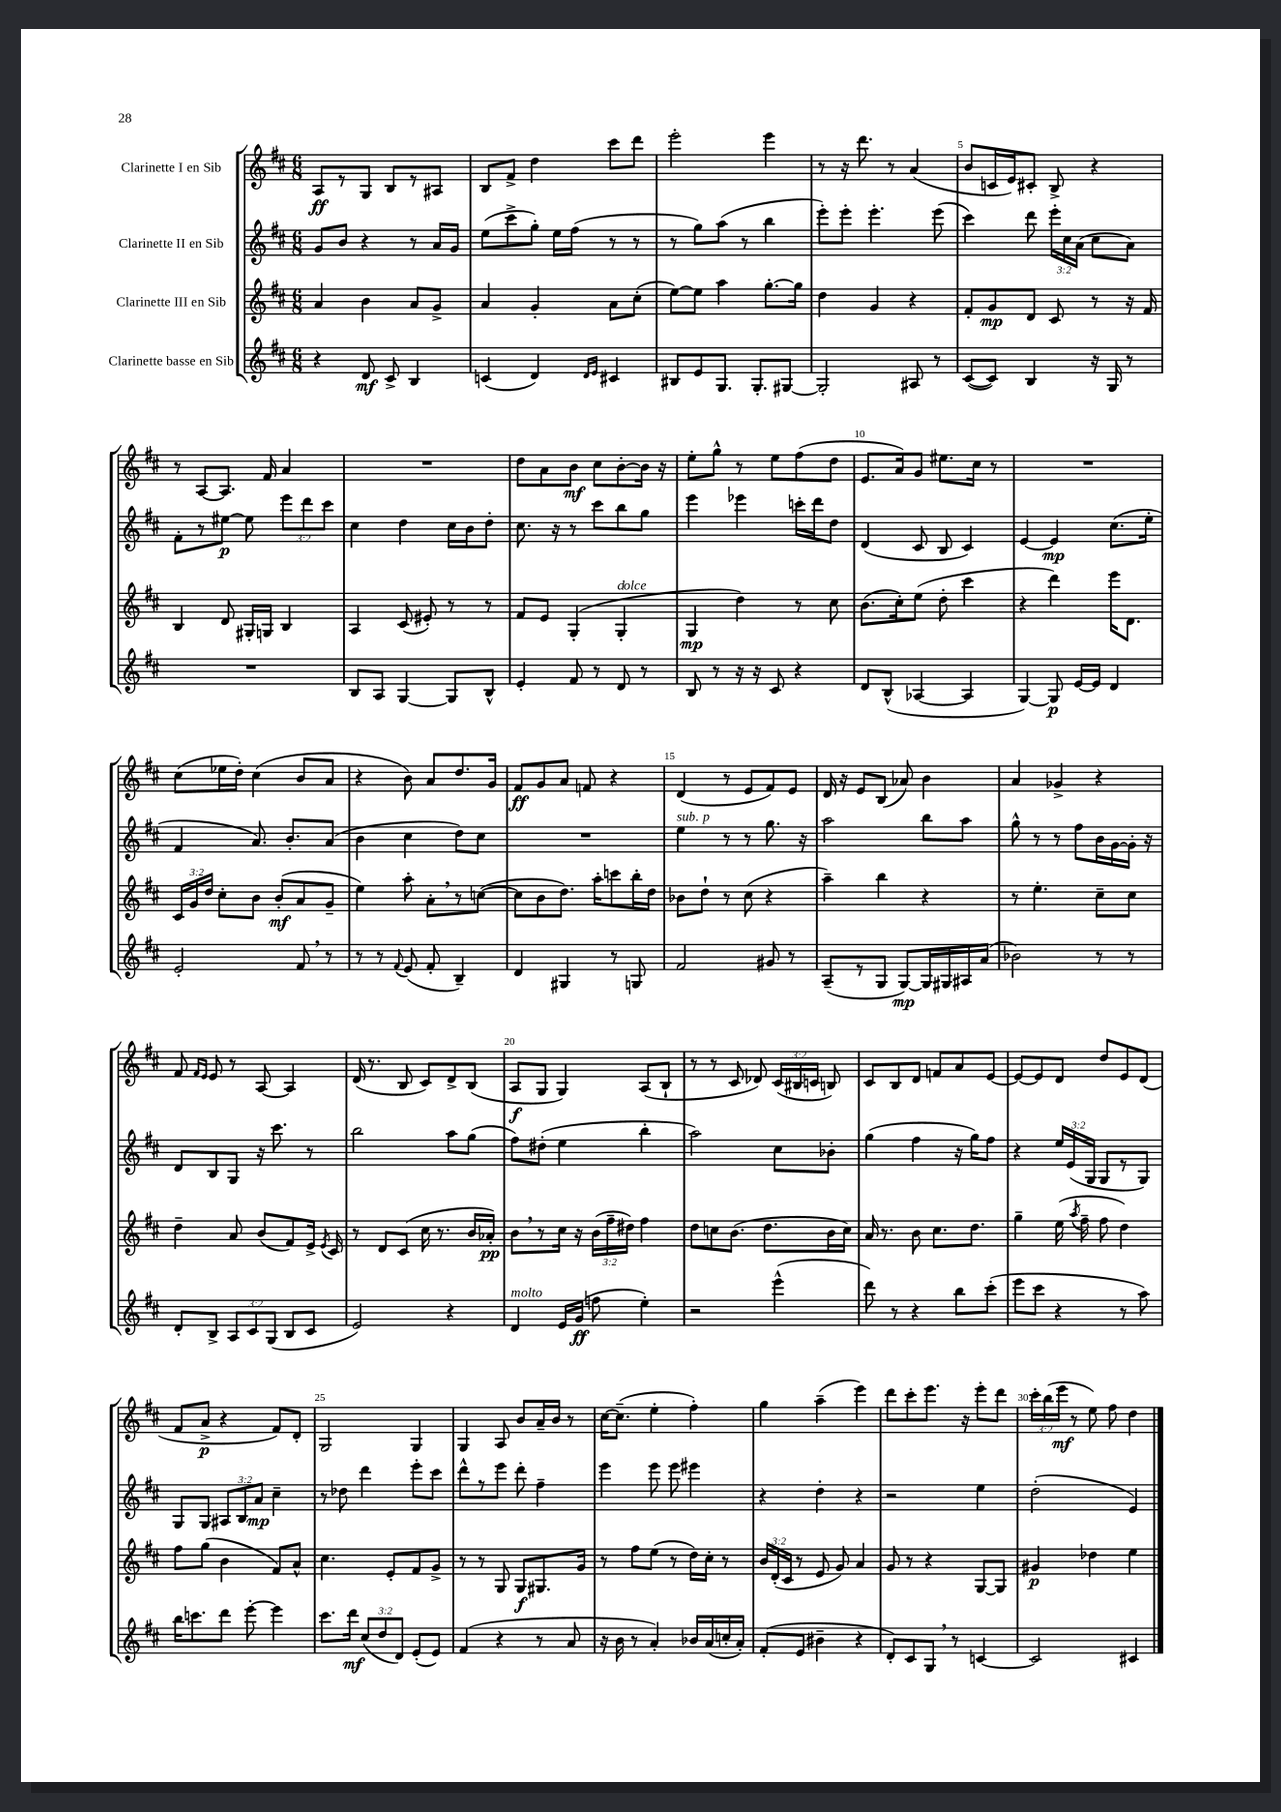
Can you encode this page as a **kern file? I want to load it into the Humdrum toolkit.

**kern	**dynam	**kern	**dynam	**kern	**dynam	**kern	**dynam
*part4	*part4	*part3	*part3	*part2	*part2	*part1	*part1
*staff4	*staff4	*staff3	*staff3	*staff2	*staff2	*staff1	*staff1
*I"Clarinette basse en Sib	*	*I"Clarinette III en Sib	*	*I"Clarinette II en Sib	*	*I"Clarinette I en Sib	*
*clefG2	*	*clefG2	*	*clefG2	*	*clefG2	*
*k[f#c#]	*	*k[f#c#]	*	*k[f#c#]	*	*k[f#c#]	*
*M6/8	*	*M6/8	*	*M6/8	*	*M6/8	*
=1	=1	=1	=1	=1	=1	=1	=1
4r	.	4a/	.	8g/L	.	8A/L	ff
.	.	.	.	8b/J	.	8r	.
8d/	mf	4b\	.	4r	.	8G/J	.
8c#^/	.	.	.	.	.	8B/L	.
4B/	.	8a/L	.	8r	.	8r	.
.	.	8g^/J	.	16a/LL	.	8A#X/J	.
.	.	.	.	16g/JJ	.	.	.
=2	=2	=2	=2	=2	=2	=2	=2
(4cn/	.	4a/	.	(8ee\L	.	8B/L	.
.	.	.	.	8ccc#^\	.	8f#^/J	.
4d/)	.	4g'/	.	8gg'\J)	.	4dd\	.
.	.	.	.	16ee\LL	.	.	.
.	.	.	.	(16ff#\JJ	.	.	.
16qqd/LL	.	.	.	.	.	.	.
16qqe/JJ	.	.	.	.	.	.	.
4c#X/	.	8a\L	.	8r	.	8ccc#\L	.
.	.	(8cc#'\J	.	8r	.	8ddd\J	.
=3	=3	=3	=3	=3	=3	=3	=3
8B#X/L	.	[8ee\L)	.	8r	.	2eee'\	.
8e/	.	8ee\J]	.	8gg\L)	.	.	.
8.G/J	.	4aa\	.	(8aa\J	.	.	.
.	.	.	.	8r	.	.	.
8.G'/L	.	.	.	.	.	.	.
.	.	[8.gg'\L	.	4bb\	.	4eee\	.
[8G#X/J	.	.	.	.	.	.	.
.	.	16gg\Jk]	.	.	.	.	.
=4	=4	=4	=4	=4	=4	=4	=4
2G#'/]	.	4dd\	.	8eee'\L)	.	8r	.
.	.	.	.	8eee'\J	.	16r	.
.	.	.	.	.	.	8.ddd\	.
.	.	4g/	.	4.eee'\	.	.	.
.	.	.	.	.	.	8r	.
8A#X/	.	4r	.	.	.	(4a/	.
8r	.	.	.	(8eee\	.	.	.
=5	=5	=5	=5	=5	=5	=5	=5
([8c#/L	.	8f#'/L	.	4ccc#\)	.	8b/L	.
8c#/J])	.	8g/	mp	.	.	16cn/L	.
.	.	.	.	.	.	16e/J)	.
4B/	.	8d/J	.	8ddd\	.	8c#X'/J	.
.	.	8c#/	.	24eee'\LL	.	8B^/	.
.	.	.	.	24cc#\	.	.	.
.	.	.	.	(24a\JJ	.	.	.
16r	.	8r	.	8cc#\L	.	4r	.
16G/	.	.	.	.	.	.	.
8r	.	16r	.	8a\J)	.	.	.
.	.	16f#/	.	.	.	.	.
!!LO:LB:g=z
=6	=6	=6	=6	=6	=6	=6	=6
2.r	.	4B/	.	8f#'\L	.	8r	.
.	.	.	.	8r	.	[8A/L	.
.	.	8d/	.	[8ee#X\J	p	8.A/J]	.
.	.	16G#X'/LL	.	8ee#\]	.	.	.
.	.	16Gn/JJ	.	.	.	16f#/	.
.	.	4B/	.	12eee\L	.	4a/	.
.	.	.	.	12ddd\	.	.	.
.	.	.	.	12ccc#\J	.	.	.
=7	=7	=7	=7	=7	=7	=7	=7
8B/L	.	4A/	.	4cc#\	.	2.r	.
8A/J	.	.	.	.	.	.	.
[4G/	.	(8c#/	.	4dd\	.	.	.
.	.	8e#X'/)	.	.	.	.	.
8G/L]	.	8r	.	16cc#\LL	.	.	.
.	.	.	.	16b\J	.	.	.
8B^^/J	.	8r	.	8dd'\J	.	.	.
=8	=8	=8	=8	=8	=8	=8	=8
4e'/	.	8f#/L	.	8.cc#\	.	8dd\L	.
.	.	8e/J	.	.	.	8a\	.
.	.	.	.	16r	.	.	.
8f#/	.	(4G'/	.	8r	.	8b\J	mf
8r	.	.	.	8ccc#\L	.	8cc#\L	.
!	!	!LO:TX:a:i:t=dolce	!	!	!	!	!
8d/	.	4G'/	.	8bb\	.	[8b'\	.
8r	.	.	.	8gg\J	.	16b\Jk]	.
.	.	.	.	.	.	16r	.
=9	=9	=9	=9	=9	=9	=9	=9
8B/	.	4G/	mp	4eee\	.	8ee'\L	.
8r	.	.	.	.	.	8gg^^\J	.
16r	.	4dd\)	.	4eee-X\	.	8r	.
16r	.	.	.	.	.	.	.
8c#/	.	.	.	.	.	8ee\L	.
4r	.	8r	.	16cccn'\LL	.	(8ff#\	.
.	.	.	.	16ddd\J	.	.	.
.	.	8cc#\	.	8dd\J	.	8dd\J	.
=10	=10	=10	=10	=10	=10	=10	=10
8d/L	.	(8.b\L	.	(4d/	.	8.e/L	.
(8B^^/J	.	.	.	.	.	.	.
.	.	16cc#'\k)	.	.	.	16a/k)	.
[4A-X/	.	(8ee\J	.	8c#/	.	8g/J	.
.	.	8dd'\	.	8B/	.	8.ee#X\L	.
4A-/]	.	4ccc#\	.	4c#/)	.	.	.
.	.	.	.	.	.	16cc#\Jk	.
.	.	.	.	.	.	8r	.
=11	=11	=11	=11	=11	=11	=11	=11
[4G/)	.	4r	.	[4e/	.	2.r	.
8G/]	p	4ddd\)	.	4e/]	mp	.	.
[16e/LL	.	.	.	.	.	.	.
16e/JJ]	.	.	.	.	.	.	.
4d/	.	16eee\KL	.	(8.cc#\L	.	.	.
.	.	8.d\J	.	.	.	.	.
.	.	.	.	16ee'\Jk	.	.	.
!!LO:LB:g=z
=12	=12	=12	=12	=12	=12	=12	=12
2e'/	.	24c#/LL	.	4f#/	.	(8cc#\L	.
.	.	24g/	.	.	.	.	.
.	.	24dd/JJ	.	.	.	.	.
.	.	8cc#'\L	.	.	.	16ee-X\L	.
.	.	.	.	.	.	16dd'\JJ)	.
.	.	8b\J	.	8.a/)	.	(4cc#\	.
.	.	(8b'/L	mf	.	.	.	.
.	.	.	.	8.b'/L	.	.	.
8f#,/	.	8a/	.	.	.	8b/L	.
8r	.	8g~/J	.	(8a/J	.	8a/J	.
=13	=13	=13	=13	=13	=13	=13	=13
8r	.	4ee\)	.	4b\	.	4r	.
8r	.	.	.	.	.	.	.
8qqf#/	.	.	.	.	.	.	.
(8e/	.	8aa'\	.	4cc#\	.	8b\)	.
8f#'/	.	8a',\L	.	.	.	8a/L	.
4B~/)	.	8r	.	8dd\L)	.	8.dd/	.
.	.	([8ccn\J	.	8cc#\J	.	.	.
.	.	.	.	.	.	16g/Jk	.
=14	=14	=14	=14	=14	=14	=14	=14
4d/	.	8cc\L]	.	2.r	.	8f#/L	ff
.	.	8b\	.	.	.	8g/	.
4G#X/	.	8.dd\J)	.	.	.	8a/J	.
.	.	.	.	.	.	8fn/	.
.	.	16aa'\KL	.	.	.	.	.
8r	.	8cccn\	.	.	.	4r	.
8Gn/	.	16bb'\L	.	.	.	.	.
.	.	16dd\JJ	.	.	.	.	.
=15	=15	=15	=15	=15	=15	=15	=15
!	!	!	!	!LO:TX:a:i:t=sub. p	!	!	!
2f#/	.	8b-X\L	.	4ee\	.	(4d/	.
.	.	8dd`\J	.	.	.	.	.
.	.	8r	.	8r	.	8r	.
.	.	(8cc#\	.	8r	.	8e/L	.
8g#X/	.	4r	.	8.gg\	.	8f#/)	.
8r	.	.	.	.	.	8e/J	.
.	.	.	.	16r	.	.	.
=16	=16	=16	=16	=16	=16	=16	=16
(8A~/L	.	4aa~\)	.	2aa\	.	16d/	.
.	.	.	.	.	.	16r	.
8r	.	.	.	.	.	8e/L	.
8G/J	.	4bb\	.	.	.	(8B/J	.
[8G/L)	mp	.	.	.	.	8a-X/)	.
16G/L]	.	4r	.	8bb\L	.	4b\	.
16G#X/	.	.	.	.	.	.	.
16A#X/	.	.	.	8aa\J	.	.	.
(16a/JJ	.	.	.	.	.	.	.
=17	=17	=17	=17	=17	=17	=17	=17
2b-X\)	.	8r	.	8gg^^\	.	4a/	.
.	.	4.ee'\	.	8r	.	.	.
.	.	.	.	8r	.	4g-X^/	.
.	.	.	.	8ff#\L	.	.	.
8r	.	8cc#~\L	.	16b\L	.	4r	.
.	.	.	.	[16g\	.	.	.
8r	.	8cc#\J	.	16g'\JJ]	.	.	.
.	.	.	.	16r	.	.	.
!!LO:LB:g=z
=18	=18	=18	=18	=18	=18	=18	=18
8d'/L	.	4dd~\	.	8d/L	.	8f#/	.
.	.	.	.	.	.	16qqf#/LL	.
.	.	.	.	.	.	16qqe/JJ	.
8B^/J	.	.	.	8B/	.	8e/	.
12A/L	.	8a/	.	8G/J	.	8r	.
12c#/	.	.	.	.	.	.	.
.	.	(8b/L	.	16r	.	[8A/	.
(12G/J	.	.	.	.	.	.	.
.	.	.	.	8.ccc#\	.	.	.
8B/L	.	8f#/)	.	.	.	4A/]	.
8c#/J	.	16e^/Jk	.	8r	.	.	.
.	.	8qe/	.	.	.	.	.
.	.	16c#/	.	.	.	.	.
=19	=19	=19	=19	=19	=19	=19	=19
2e/)	.	8r	.	2bb\	.	(16d/	.
.	.	.	.	.	.	8.r	.
.	.	8d/L	.	.	.	.	.
.	.	(8c#/J	.	.	.	8B/	.
.	.	16cc#\	.	.	.	8c#/L)	.
.	.	8.r	.	.	.	.	.
4r	.	.	.	8aa\L	.	8d^/	.
.	.	16b/LL	.	(8gg\J	.	(8B/J	.
.	.	16a-X'/JJ)	pp	.	.	.	.
=20	=20	=20	=20	=20	=20	=20	=20
!LO:TX:a:i:t=molto	!	!	!	!	!	!	!
4d/	.	8b,\L	.	8ff#\L)	.	8A/L	f
.	.	8r	.	(8dd#X'\J	.	8G/J	.
16e/LL	.	16cc#\Jk	.	4ee\	.	4G/)	.
(16g/JJ	ff	16r	.	.	.	.	.
8ffn\	.	(24b\LL	.	.	.	.	.
.	.	24ff#~\	.	.	.	.	.
.	.	24dd#X\JJ)	.	.	.	.	.
4ee'\)	.	4ff#\	.	4bb'\	.	(8A/L	.
.	.	.	.	.	.	8B`/J	.
=21	=21	=21	=21	=21	=21	=21	=21
2r	.	8dd\L	.	2aa\)	.	8r	.
.	.	8ccn\	.	.	.	8r	.
.	.	(8.b\J	.	.	.	8c#/	.
.	.	.	.	.	.	8d-X/)	.
.	.	8.dd\L	.	.	.	.	.
(4eee^^\	.	.	.	8cc#\L	.	(24c#/LL	.
.	.	.	.	.	.	24B#X/	.
.	.	.	.	.	.	24cn/JJ	.
.	.	16b\L	.	8b-X'\J	.	8Bn/)	.
.	.	16cc\JJ)	.	.	.	.	.
=22	=22	=22	=22	=22	=22	=22	=22
8ddd\)	.	16a/	.	(4gg\	.	8c#/L	.
.	.	8.r	.	.	.	.	.
8r	.	.	.	.	.	8B/	.
4r	.	8b\	.	4ff#\	.	8d/J	.
.	.	8.cc#\L	.	.	.	8fn/L	.
8bb\L	.	.	.	16r	.	8a/	.
.	.	8.dd\J	.	16gg\KL)	.	.	.
(8ccc#'\J	.	.	.	8ff#\J	.	[8e/J	.
=23	=23	=23	=23	=23	=23	=23	=23
8eee\L	.	4gg~\	.	4r	.	8e/L_	.
8ccc#\J	.	.	.	.	.	8e/]	.
4r	.	(16ee\	.	24ee/LL	.	8d/J	.
.	.	.	.	(24e/	.	.	.
.	.	8qaa/	.	.	.	.	.
.	.	16ff#~\	.	.	.	.	.
.	.	.	.	24G/JJ	.	.	.
.	.	8ff#\	.	8G/L	.	8dd/L	.
8r	.	4dd\)	.	8r	.	8e/	.
8aa\)	.	.	.	8G/J)	.	(8d/J	.
!!LO:LB:g=z
=24	=24	=24	=24	=24	=24	=24	=24
16bb\KL	.	8ff#\L	.	8G/L	.	8f#/L	.
8.cccn\	.	.	.	.	.	.	.
.	.	(8gg\J	.	8G/J	.	8a^/J	p
8ddd\J	.	4b\	.	12A#X/L	.	4r	.
.	.	.	.	12B/	.	.	.
[8eee'\	.	.	.	.	.	.	.
.	.	.	.	12a/J	mp	.	.
4eee\]	.	8f#/L)	.	4cc#~\	.	8f#/L)	.
.	.	8a^^/J	.	.	.	8d'/J	.
=25	=25	=25	=25	=25	=25	=25	=25
8.ccc#\L	.	4.cc#\	.	8r	.	2G/	.
.	.	.	.	8dd-X\	.	.	.
16ddd\Jk	mf	.	.	.	.	.	.
(12cc#/L	.	.	.	4ddd\	.	.	.
12dd/	.	.	.	.	.	.	.
.	.	8e'/L	.	.	.	.	.
12d/J)	.	.	.	.	.	.	.
(8e'/L	.	8f#/	.	8eee'\L	.	4G/	.
8e/J)	.	8g^/J	.	8ccc#\J	.	.	.
=26	=26	=26	=26	=26	=26	=26	=26
(4f#/	.	8r	.	8ddd^^\L	.	4G/	.
.	.	8r	.	8r	.	.	.
4r	.	8G/	.	8eee\J	.	8A/	.
.	.	8G/L	f	8ddd'\	.	8b/L	.
8r	.	8.G#X/	.	4ff#~\	.	16a~/L	.
.	.	.	.	.	.	16b/JJ	.
8a/	.	.	.	.	.	8r	.
.	.	16g/Jk	.	.	.	.	.
=27	=27	=27	=27	=27	=27	=27	=27
16r	.	8r	.	4eee\	.	[16cc#\KL	.
16b\	.	.	.	.	.	(8.cc#~\J]	.
8r	.	8ff#\L	.	.	.	.	.
4a'/)	.	(8ee\J	.	8eee\	.	4ee'\	.
.	.	8r	.	8eee\	.	.	.
16b-X/LL	.	16dd\LL)	.	4eee#X\	.	4ff#'\)	.
(16a/	.	16cc#'\JJ	.	.	.	.	.
16ccn'/	.	8r	.	.	.	.	.
16a'/JJ)	.	.	.	.	.	.	.
=28	=28	=28	=28	=28	=28	=28	=28
(8f#'/L	.	24b/LL	.	4r	.	4gg\	.
.	.	(24d'/	.	.	.	.	.
.	.	24c#/JJ	.	.	.	.	.
8e/J	.	8r	.	.	.	.	.
4b#X~\	.	8e/	.	4dd'\	.	(4aa~\	.
.	.	8g/)	.	.	.	.	.
4r	.	4a/	.	4r	.	4eee\)	.
=29	=29	=29	=29	=29	=29	=29	=29
8d'/L)	.	8g/	.	2r	.	8ddd\L	.
8c#/	.	8r	.	.	.	8ccc#'\	.
8G,/J	.	4r	.	.	.	8.eee\J	.
8r	.	.	.	.	.	.	.
.	.	.	.	.	.	16r	.
[4cn/	.	[8G/L	.	4ee\	.	8eee'\L	.
.	.	8G/J]	.	.	.	8ddd\J	.
=30	=30	=30	=30	=30	=30	=30	=30
2c/]	.	4g#X/	p	(2dd'\	.	24ccc#'\LL	.
.	.	.	.	.	.	(24bb\	.
.	.	.	.	.	.	24eee\JJ	mf
.	.	.	.	.	.	8r	.
.	.	4dd-X\	.	.	.	8ee\)	.
.	.	.	.	.	.	8ff#\	.
4c#X/	.	4ee\	.	4e/)	.	4dd\	.
==	==	==	==	==	==	==	==
*-	*-	*-	*-	*-	*-	*-	*-
